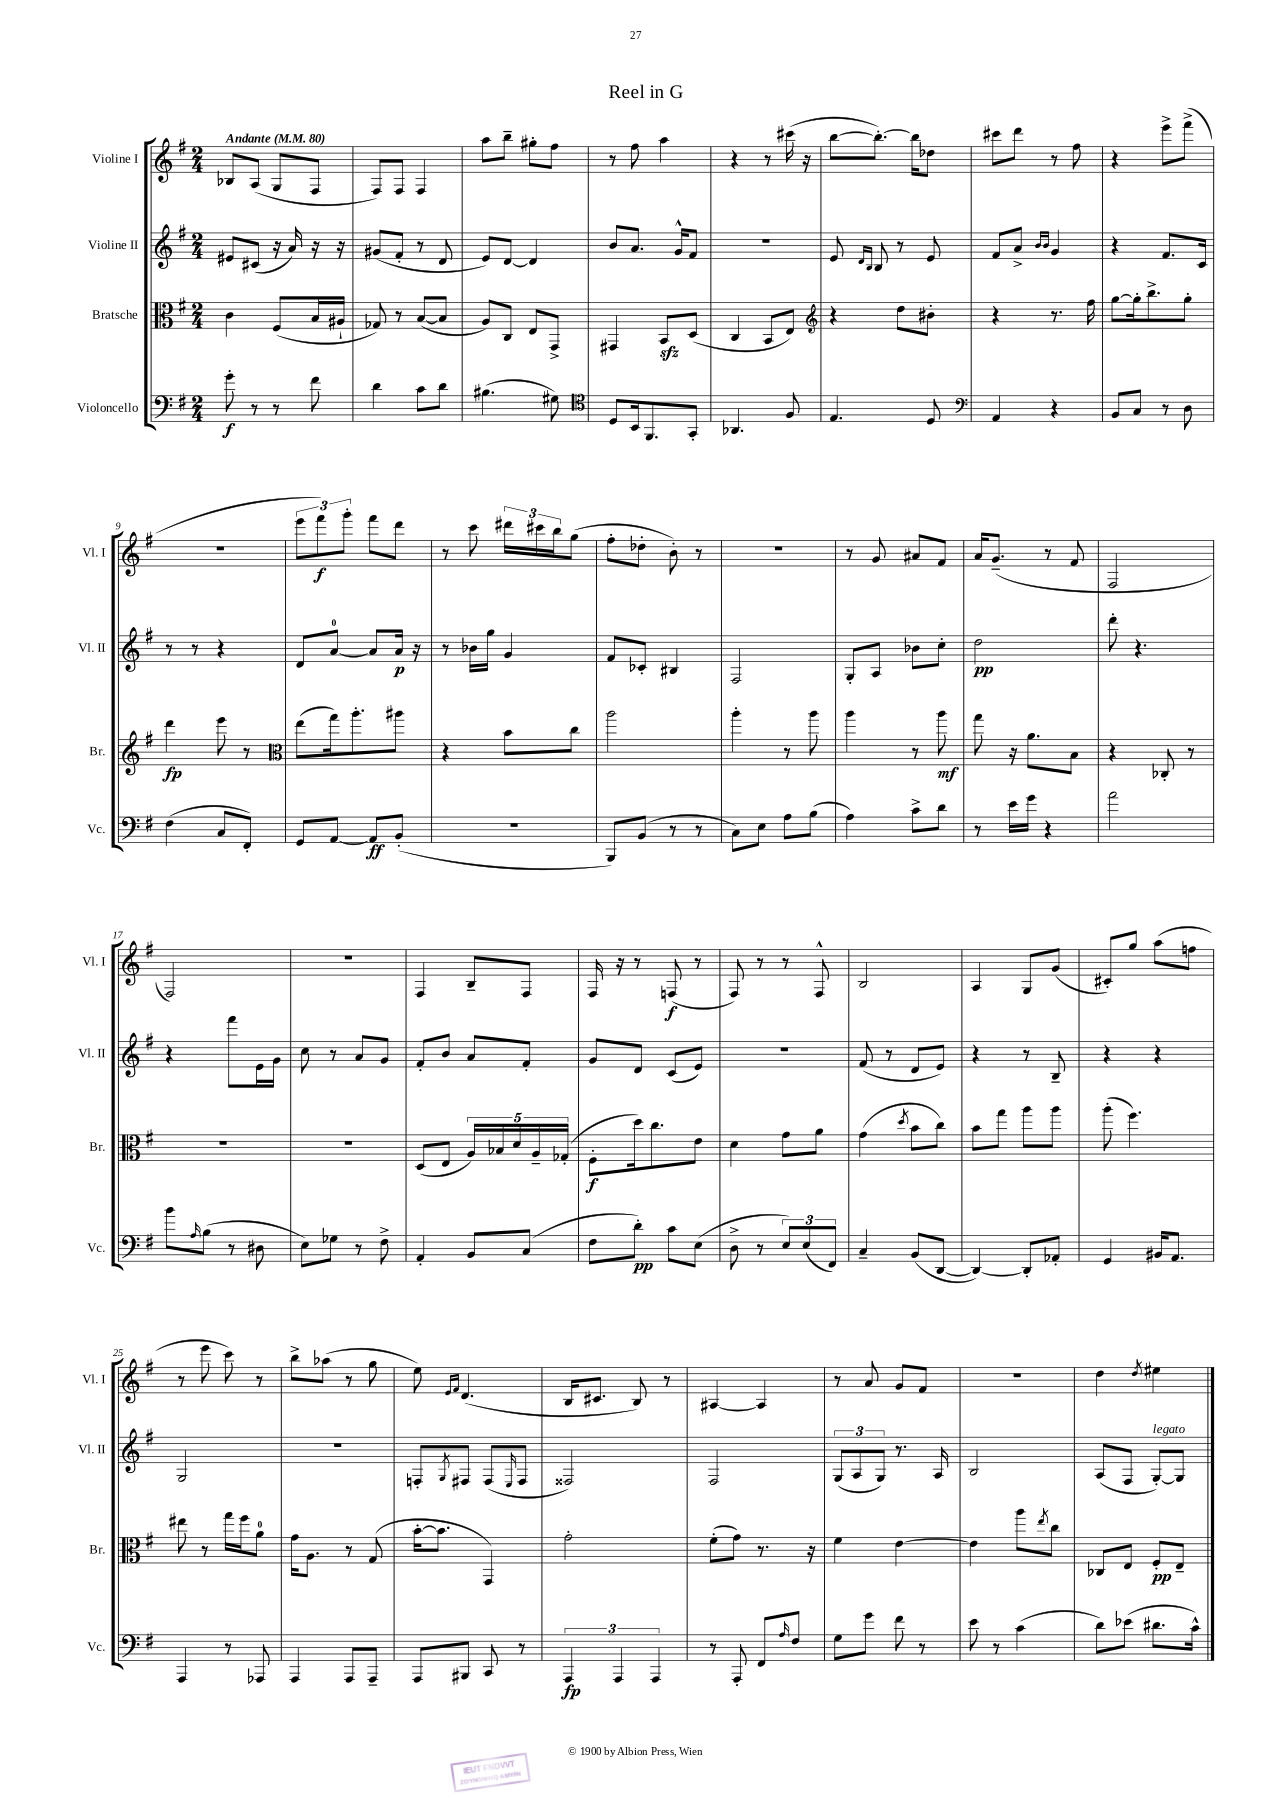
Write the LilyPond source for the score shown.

\header { title = "Reel in G" }
<<
\new StaffGroup <<
\new Staff = "s0" \with { instrumentName = "Violine I" shortInstrumentName = "Vl. I" } {
    \clef treble \key g \major \numericTimeSignature \time 2/4 \tempo "Andante" 4 = 80
    bes8 a8( g8 fis8 |
    fis8) fis8 fis4 |
    a''8 b''8-- gis''8-. fis''8 |
    r8 fis''8 a''4 |
    r4 r8 cis'''16( r16 |
    b''8~ b''8.~-.) b''16 des''8 |
    cis'''8 d'''8 r8 fis''8 |
    r4 e'''8-> fis'''8->( |
    r2 |
    \tuplet 3/2 { e'''8 fis'''8\f) g'''8-. } fis'''8 d'''8 |
    r8 c'''8 \tuplet 3/2 { dis'''16 cis'''16 b''16 } g''8( |
    fis''8-. des''8-. b'8-.) r8 |
    r2 |
    r8 g'8 ais'8 fis'8 |
    a'16 g'8.--( r8 fis'8 |
    fis2 |
    fis2) |
    R2 |
    fis4 b8-- fis8 |
    fis16 r16 r8 f8\f( r8 |
    fis8) r8 r8 fis8-^ |
    b2 |
    a4 g8 g'8( |
    cis'8-.) g''8 a''8( f''8 |
    r8 e'''8 c'''8) r8 |
    b''8-> aes''8( r8 g''8 |
    e''8) \grace { e'16 fis'16 } d'4.( |
    b16 cis'8. b8) r8 |
    ais4~ ais4 |
    r8 a'8 g'8 fis'8 |
    R2 |
    d''4 \acciaccatura { d''8 } eis''4 \bar "|." |
}
\new Staff = "s1" \with { instrumentName = "Violine II" shortInstrumentName = "Vl. II" } {
    \clef treble \key g \major \numericTimeSignature \time 2/4
    eis'8 cis'8( r16 a'16) r16 r16 |
    gis'8( fis'8-. r8 d'8 |
    e'8) d'8~ d'4 |
    b'8 a'8. g'16-^ fis'8 |
    R2 |
    e'8 \grace { d'16 b16 } b8 r8 e'8 |
    fis'8 a'8-> \grace { b'16 b'16 } g'4 |
    r4 fis'8. c'16 |
    r8 r8 r4 |
    d'8 a'8-0~ a'8 a'16\p r16 |
    r8 bes'16 g''16 g'4 |
    fis'8 ces'8-. bis4 |
    fis2 |
    g8-. a8 bes'8 c''8-. |
    d''2\pp |
    d'''8-. r4. |
    r4 fis'''8 e'16 g'16 |
    c''8 r8 a'8 g'8 |
    fis'8-. b'8 a'8 fis'8-. |
    g'8 d'8 c'8( e'8) |
    R2 |
    fis'8( r8 d'8 e'8) |
    r4 r8 b8-- |
    r4 r4 |
    g2 |
    r2 |
    f8-. \acciaccatura { g8 } fis8 fis8( \grace { e16 } fis8 |
    fisis2) |
    fis2 |
    \tuplet 3/2 { g8( a8 g8) } r8. a16 |
    b2 |
    a8( fis8 g8~-.^\markup { \italic "legato" }) g8 \bar "|." |
}
\new Staff = "s2" \with { instrumentName = "Bratsche" shortInstrumentName = "Br." } {
    \clef alto \key g \major \numericTimeSignature \time 2/4
    c'4 fis8( b16 ais16-! |
    ges8) r8 b8~( b8 |
    a8) c8 e8 g,8-> |
    gis,4 b,8\sfz d8( |
    c4 b,8 e8) |
    \clef treble r4 d''8 bis'8-. |
    r4 r8. fis''16 |
    g''8~ g''16-. b''8.-> g''8-. |
    d'''4\fp e'''8 r8 |
    \clef alto e''8( g''16) a''8.-. ais''8 |
    r4 b'8 c''8 |
    a''2 |
    a''4-. r8 a''8 |
    a''4 r8 a''8\mf |
    g''8 r16 a'8. b8 |
    r4 ces8-. r8 |
    R2 |
    R2 |
    d8( e8 \tuplet 5/4 { a16) bes16 d'16 a16-- ges16-.( } |
    fis8-.\f d''16) c''8. e'8 |
    d'4 g'8 a'8 |
    g'4( \acciaccatura { d''8 } b'8 c''8) |
    b'8 g''8 a''8 a''8 |
    a''8-.( fis''4.) |
    eis''8 r8 g''16 fis''16 a'8-0 |
    g'16 a8. r8 g8( |
    b'16~-. b'8. g,4) |
    g'2-. |
    fis'8-.( g'8) r8. r16 |
    fis'4 e'4~ |
    e'4 a''8 \acciaccatura { e''8 } c''8 |
    ces8 e8 fis8-.\pp e8-- \bar "|." |
}
\new Staff = "s3" \with { instrumentName = "Violoncello" shortInstrumentName = "Vc." } {
    \clef bass \key g \major \numericTimeSignature \time 2/4
    g'8-.\f r8 r8 fis'8 |
    d'4 c'8 d'8 |
    bis4.( gis8) |
    \clef tenor d8 b,16 fis,8. g,8-. |
    aes,4. fis8 |
    e4. d8 |
    \clef bass a,4 r4 |
    b,8 c8 r8 d8 |
    fis4( c8 fis,8-.) |
    g,8 a,8~ a,8\ff b,8-.( |
    R2 |
    b,,8) b,8( r8 r8 |
    c8) e8 a8 b8( |
    a4) c'8-> d'8 |
    r8 e'16 g'16 r4 |
    a'2 |
    b'8 \grace { a16 } b8( r8 dis8 |
    e8) ges8 r8 fis8-> |
    a,4-. b,8 c8( |
    fis8 d'8-.\pp) c'8 e8( |
    d8-> r8 \tuplet 3/2 { e8) e8( fis,8) } |
    c4-- b,8( d,8~ |
    d,4~) d,8-. aes,8-. |
    g,4 bis,16 a,8. |
    a,,4 r8 aes,,8 |
    a,,4 a,,8 a,,8-- |
    a,,8 bis,,8 c,8 r8 |
    \tuplet 3/2 { a,,4\fp a,,4 a,,4 } |
    r8 a,,8-. fis,8 \grace { a16 } fis8 |
    g8 g'8 fis'8 r8 |
    e'8 r8 c'4( |
    d'8) ees'8( dis'8. c'16-^) \bar "|." |
}
>>
>>
